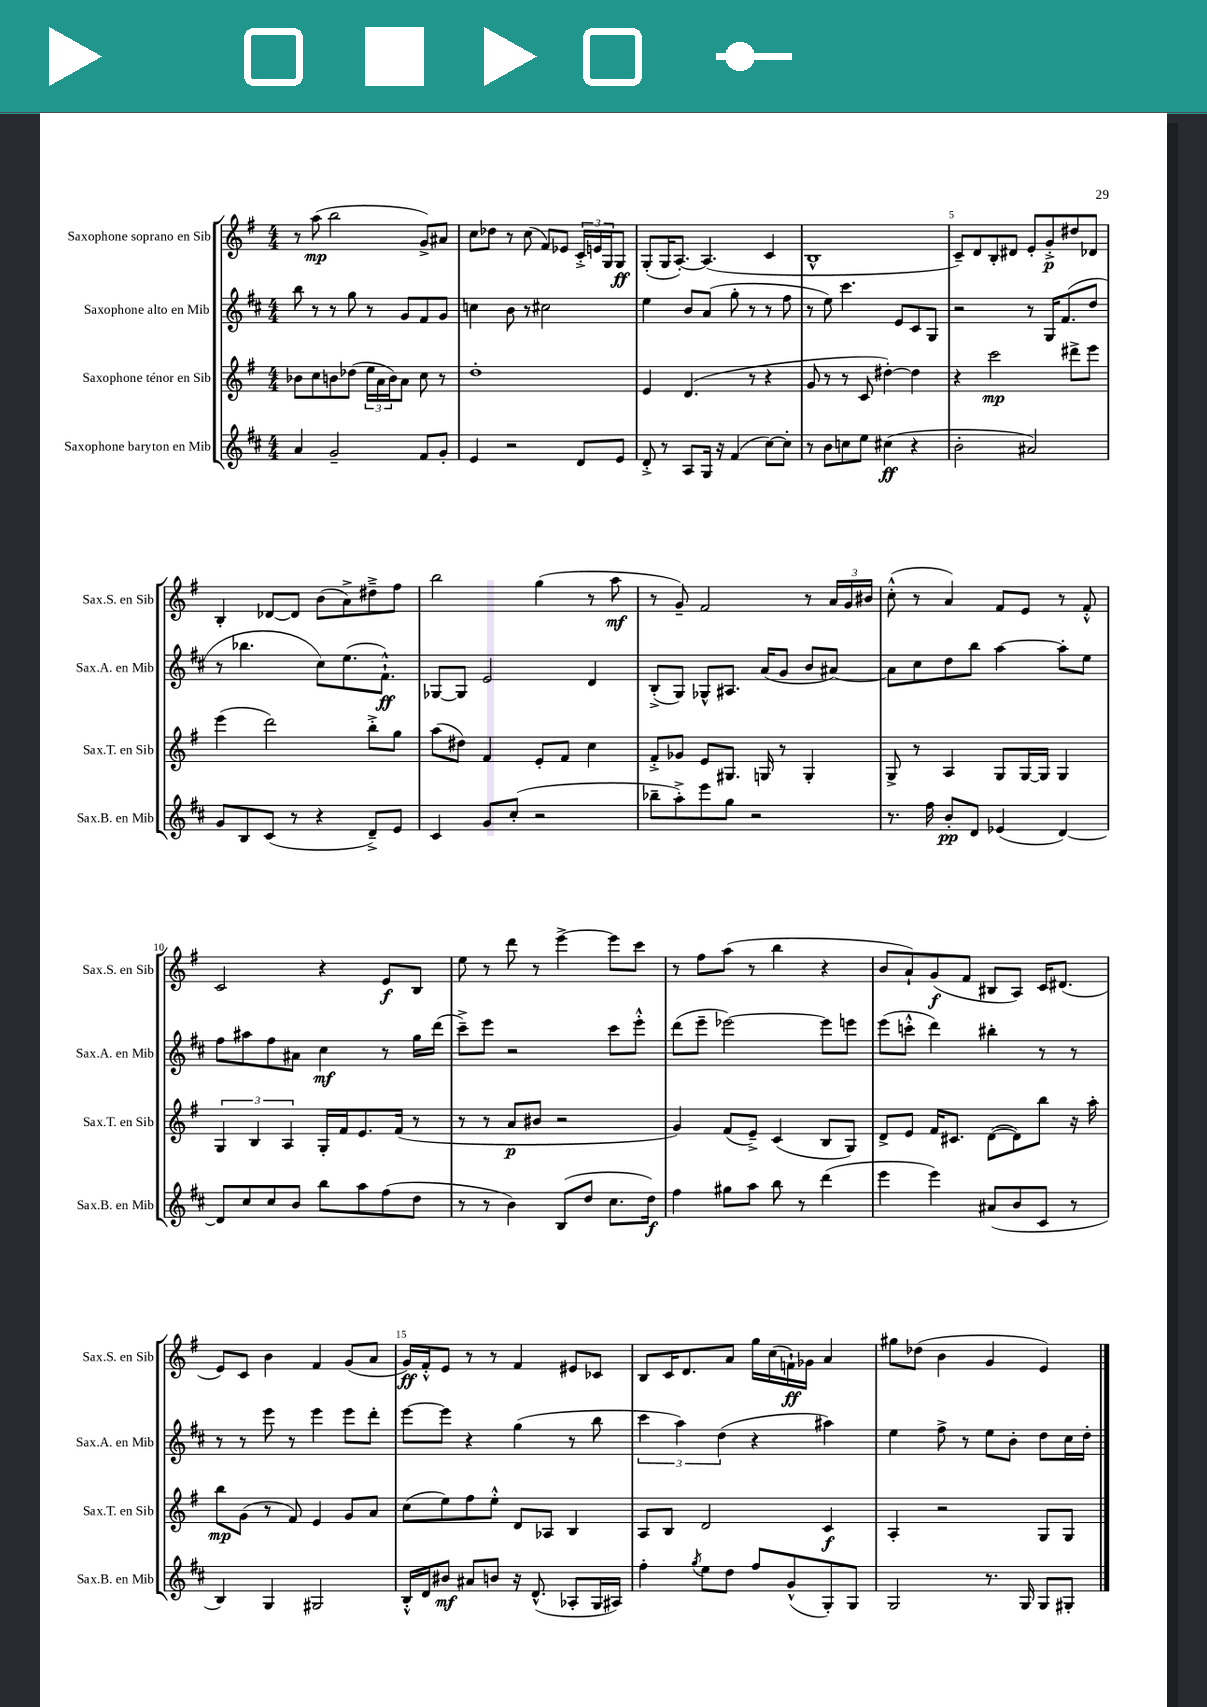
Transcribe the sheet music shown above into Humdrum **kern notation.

**kern	**kern	**kern	**kern
*staff4	*staff3	*staff2	*staff1
*clefG2	*clefG2	*clefG2	*clefG2
*k[f#c#]	*k[f#]	*k[f#c#]	*k[f#]
*M4/4	*M4/4	*M4/4	*M4/4
4a	8b-	8bb	8r
.	8cc	8r	(8aa
2g~	8b	8r	2bb
.	(8dd-	8gg	.
.	24ee	8r	.
.	24a	.	.
.	24b)	.	.
.	8a	8g	.
8f#	8cc	8f#	8g^)
8g'	8r	8g	8a#
=	=	=	=
4e	1dd'	4cc	8cc
.	.	.	8dd-
2r	.	8b	8r
.	.	8r	(8cc
.	.	2cc#	8f#)
.	.	.	8e-
8d	.	.	24c'^
.	.	.	24e
.	.	.	24G
8e	.	.	8G
=	=	=	=
8d'^	4e	4ee	(8G'
8r	.	.	16G
.	.	.	[8.A')
8A	(4.d	8b	.
16G	.	(8a	(4.A]
16r	.	.	.
(4f#	.	8gg'	.
.	8r	8r	.
[8cc#)	4r	8r	4c
8cc#']	.	8ff#	.
=	=	=	=
8r	8g	8r	1B^^
8b	8r	8ee)	.
8cc	8r	4.ccc#	.
8ee	8c	.	.
(4cc#	[4dd#')	.	.
.	.	8e	.
4r	4dd#]	8c#	.
.	.	8G	.
=	=	=	=
2b'	4r	2r	8c~)
.	.	.	8d
.	2ccc	.	8B'
.	.	.	8d#
2a#)	.	8r	8e'
.	.	16G	8g'^
.	.	(8.f#	.
.	8ddd#^	.	8dd#
.	8eee	8dd	8d-
=	=	=	=
8g	(4eee	8r	4B'
8B	.	4.bb-	.
(8c#	2ddd)	.	[8d-
8r	.	.	8d-]
4r	.	8cc#)	(8b
.	.	(8.ee	8a^)
8d~^)	8bb'^	.	8dd#~^
.	.	8.f#`^^)	.
8e	8gg	.	8ff#
=	=	=	=
4c#	(8aa	[8G-	2bb
.	8dd#)	8G-]	.
8g	4f#	2e	.
(8cc#'	.	.	.
2r	8e'	.	(4gg
.	8f#	.	.
.	4cc	4d	8r
.	.	.	8aa
=	=	=	=
8bb-~	8f#'^	(8B'^	8r
8aa'^)	8g-	8G)	8g~)
8eee	8e	8G-^^	2f#
8gg	8.G#	8.A#	.
2r	.	.	.
.	16G	(16a	.
.	8r	8g	.
.	4G'	8b	8r
.	.	[8a#)	24a
.	.	.	24g
.	.	.	24b#
=	=	=	=
8.r	8G^	8a#]	(8cc'^^
.	8r	8cc#	8r
16ff#	.	.	.
8b'	4A	8dd	4a)
8d	.	8bb	.
(4e-	8G	[4aa	8f#
.	[16G	.	8e
.	16G]	.	.
[4d)	4G	8aa']	8r
.	.	8ee	8f#'^^
=	=	=	=
8d]	6G	8ff#	2c
8cc#	.	8aa#	.
.	6B	.	.
8cc#	.	8ff#	.
.	6A	.	.
8b	.	8a#	.
8bb	16G'	4cc#	4r
.	16f#	.	.
8aa	8.e	.	.
(8ff#	.	8r	8e
.	(16f#	.	.
8dd	8r	16gg	8B
.	.	(16ddd	.
=	=	=	=
8r	8r	8ccc#~^)	8ee
8r	8r	8eee	8r
4b)	8a	2r	8ddd
.	8b#	.	8r
(8B	2r	.	[4eee^
8dd	.	.	.
8.cc#	.	8ccc#	8eee]
.	.	8eee'^^	8ccc
16dd)	.	.	.
=	=	=	=
4ff#	4g)	(8ddd	8r
.	.	8eee~	8ff#
8gg#	(8f#	[2eee-)	(8aa
8aa	8e~^)	.	8r
8bb	(4c	.	4bb
8r	.	.	.
(4ddd	8B	8eee-]	4r
.	8G)	8eee	.
=	=	=	=
4eee	8d^	(8eee	8b
.	8e	8ccc'^^	8a`)
4eee)	16f#	4ddd)	(8g
.	8.c#	.	.
.	.	.	8f#
(8a#	([8d	4bb#'	8B#
8b	8d])	.	8A)
8c#	8bb	8r	16c
.	.	.	(8.d#
8r	16r	8r	.
.	16aa'	.	.
=	=	=	=
4B)	8bb	8r	8e)
.	(8g	8r	8c
4G	8r	8eee	4b
.	8f#)	8r	.
2G#	4e	4eee	4f#
.	8g	8eee	(8g
.	8a	8ddd'	8a
=	=	=	=
16B'^^	(8cc	[8eee	16g)
16d	.	.	16f#'^^
8b#	8ee)	8eee]	8e
8a#	8ff#	4r	8r
8b	8ee'^^	.	8r
16r	8d	(4gg	4f#
(8.d^^	.	.	.
.	8A-	.	.
8A-'	4B	8r	8e#
16G	.	8bb	8c-
16A#)	.	.	.
=	=	=	=
4ff#'	8A	6ccc#	8B
.	8B	.	16c
.	.	6aa)	.
.	.	.	8.d
8qgg	.	.	.
8ee	2d	.	.
.	.	(6dd	.
8dd	.	.	8a
8ff#	.	4r	16gg
.	.	.	(16cc
(8g^^	.	.	16f`)
.	.	.	16g-
8G')	4c	4aa#)	4a
8G	.	.	.
=	=	=	=
2G	4A'	4ee	8gg#
.	.	.	(8dd-
.	2r	8ff#^	4b
.	.	8r	.
8.r	.	8ee	4g
.	.	8b'	.
16G	.	.	.
8G	8G	8dd	4e)
8G#'	8G	16cc#	.
.	.	16dd'	.
==	==	==	==
*-	*-	*-	*-
